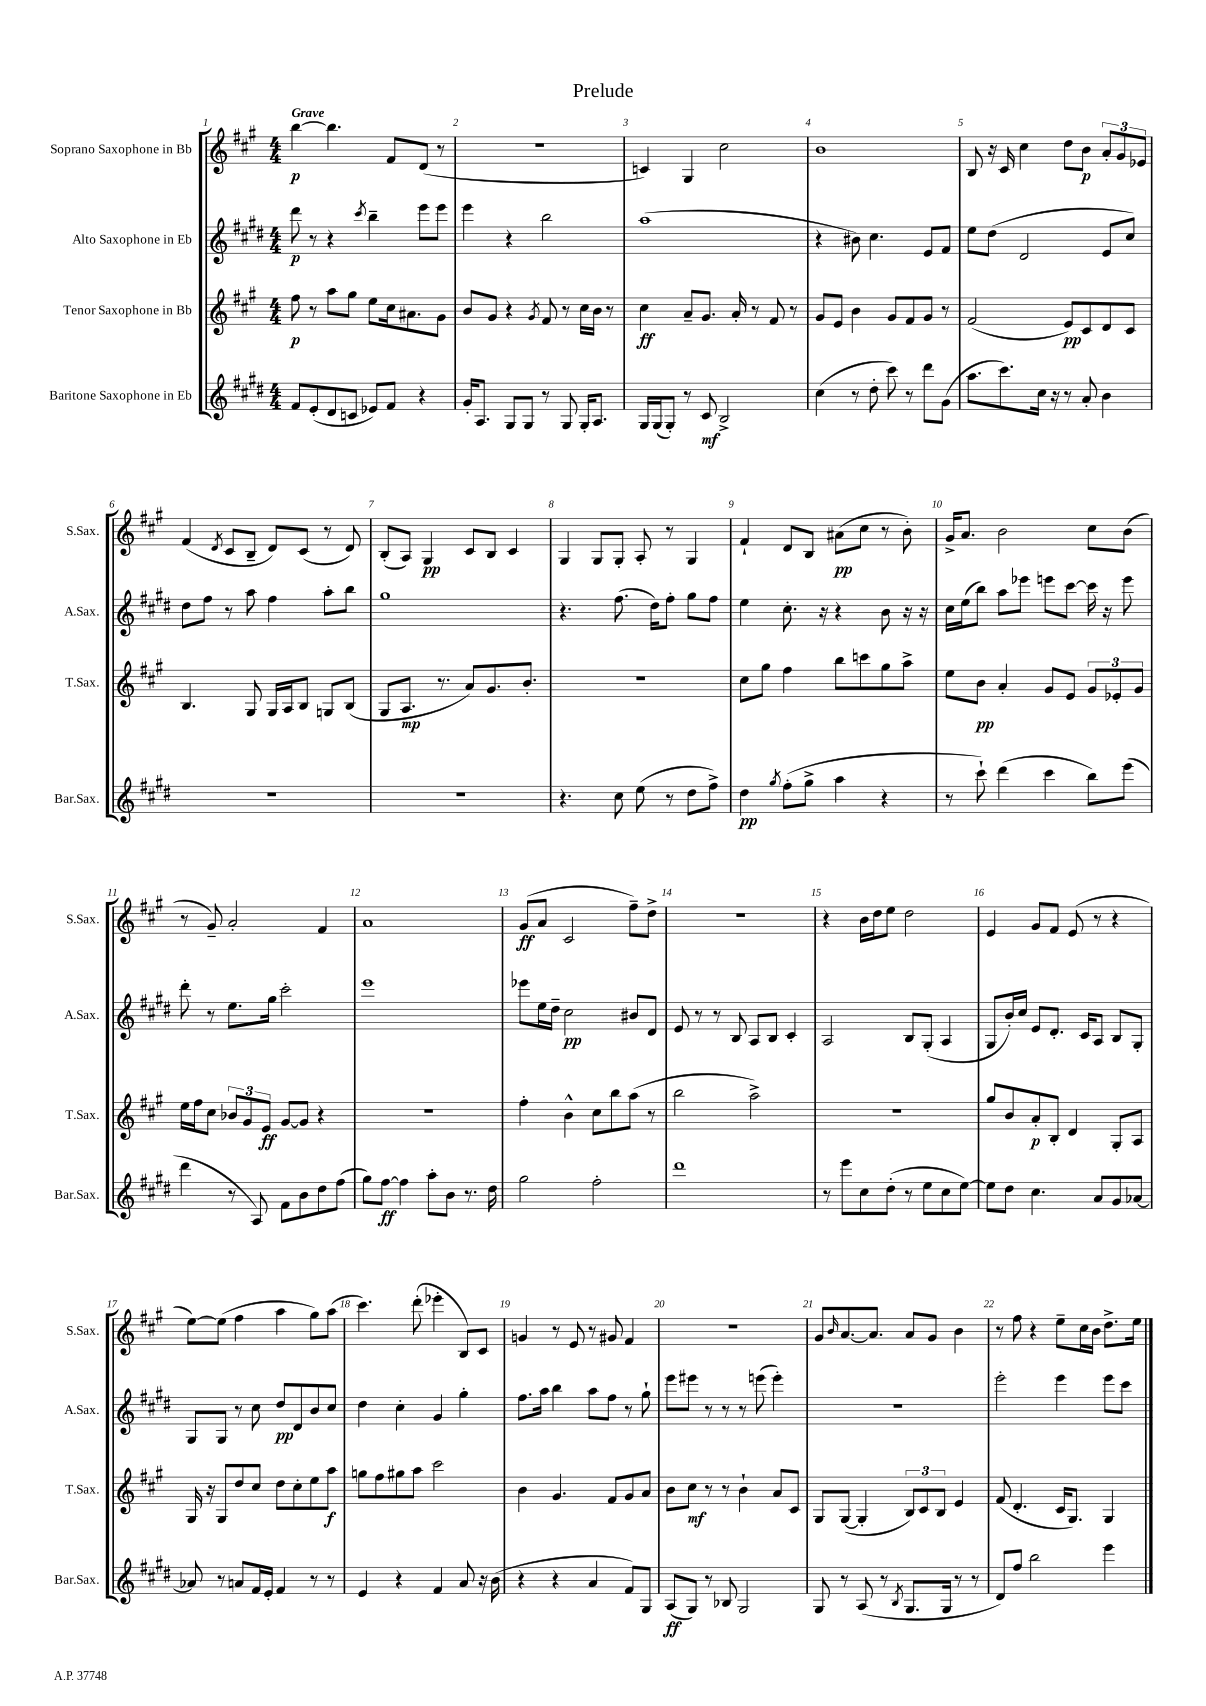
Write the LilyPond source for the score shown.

\header { title = "Prelude" }
<<
\new StaffGroup <<
\new Staff = "s0" \with { instrumentName = "Soprano Saxophone in Bb" shortInstrumentName = "S.Sax." } {
    \clef treble \key a \major \numericTimeSignature \time 4/4 \tempo "Grave"
    b''4~\p b''4. fis'8 d'8( r8 |
    r1 |
    c'4) gis4 cis''2 |
    b'1 |
    b8 r16 cis'16 cis''4 d''8 b'8\p \tuplet 3/2 { a'8-. gis'8 ees'8 } |
    fis'4( \acciaccatura { d'8 } cis'8 b8-- d'8) cis'8( r8 d'8) |
    b8-.( a8) gis4\pp cis'8 b8 cis'4 |
    gis4 gis8 gis8-. a8-. r8 gis4 |
    fis'4-! d'8 b8 ais'8\pp( cis''8 r8 b'8-.) |
    gis'16-> a'8. b'2 cis''8 b'8( |
    r8 gis'8--) a'2-. fis'4 |
    a'1 |
    gis'8\ff( a'8 cis'2 fis''8--) d''8-> |
    R1 |
    r4 b'16 d''16 e''8 d''2 |
    e'4 gis'8 fis'8 e'8( r8 r4 |
    e''8~) e''8( fis''4 a''4 gis''8) a''8( |
    cis'''4.) d'''8-.( ees'''4-. b8) cis'8 |
    g'4 r8 e'8 r8 gis'8 fis'4 |
    R1 |
    gis'8 \grace { b'16 } a'8.~ a'8. a'8 gis'8 b'4 |
    r8 fis''8 r4 e''8-- cis''16 b'16 d''8.-> e''16 \bar "|." |
}
\new Staff = "s1" \with { instrumentName = "Alto Saxophone in Eb" shortInstrumentName = "A.Sax." } {
    \clef treble \key e \major \numericTimeSignature \time 4/4
    dis'''8\p r8 r4 \acciaccatura { cis'''8 } b''4-- e'''8 e'''8 |
    e'''4 r4 b''2 |
    a''1( |
    r4 bis'8) cis''4. e'8 fis'8 |
    e''8 dis''8( dis'2 e'8 cis''8) |
    dis''8 fis''8 r8 a''8 fis''4 a''8-. b''8 |
    gis''1 |
    r4. fis''8.( dis''16) fis''8-. gis''8 fis''8 |
    e''4 cis''8.-. r16 r4 b'8 r16 r16 |
    cis''16 e''16( b''8) a''8 ees'''8 e'''8 cis'''8~ cis'''16 r16 e'''8 |
    dis'''8-. r8 e''8. gis''16 cis'''2-. |
    e'''1 |
    ees'''8 e''16 dis''16-- cis''2\pp bis'8 dis'8 |
    e'8 r8 r8 b8 a8 b8 cis'4-. |
    a2 b8 gis8-.( a4 |
    gis8 b'16-.) cis''16 e'8 dis'8.-. cis'16 a8 b8 gis8-. |
    gis8 gis8 r8 cis''8 dis''8\pp dis'8 b'8 cis''8 |
    dis''4 cis''4-. gis'4 gis''4-. |
    fis''8. a''16 b''4 a''8 fis''8 r8 gis''8-! |
    e'''8 eis'''8 r8 r8 r8 e'''8( e'''4-.) |
    R1 |
    e'''2-. e'''4 e'''8 cis'''8 \bar "|." |
}
\new Staff = "s2" \with { instrumentName = "Tenor Saxophone in Bb" shortInstrumentName = "T.Sax." } {
    \clef treble \key a \major \numericTimeSignature \time 4/4
    fis''8\p r8 a''8 gis''8 e''8 cis''16 ais'8. gis'8 |
    b'8 gis'8 r4 \acciaccatura { gis'8 } fis'8 r8 cis''16 b'16 r8 |
    cis''4\ff a'8-- gis'8. a'16-. r8 fis'8 r8 |
    gis'8 e'8 b'4 gis'8 fis'8 gis'8 r8 |
    fis'2( e'8\pp) cis'8 d'8 cis'8 |
    b4. gis8 gis16 a16 b8 g8 b8( |
    gis8 a8.\mp r8. a'8) gis'8. b'8.-. |
    R1 |
    cis''8 gis''8 fis''4 b''8 c'''8 gis''8 a''8-> |
    e''8 b'8\pp a'4-. gis'8 e'8 \tuplet 3/2 { gis'8 ees'8-. gis'8 } |
    e''16 fis''16 cis''8 \tuplet 3/2 { bes'8 gis'8 e'8\ff } gis'8~ gis'8 r4 |
    R1 |
    fis''4-. b'4-^ cis''8 b''8 a''8( r8 |
    b''2 a''2->) |
    R1 |
    gis''8 b'8 a'8-.\p b8-. d'4 gis8-. a8 |
    gis16 r16 gis8 d''8 cis''8 d''8 cis''8-. e''8 a''8\f |
    g''8 fis''8 gis''8 a''8 cis'''2 |
    b'4 gis'4. fis'8 gis'8 a'8 |
    b'8 cis''8\mf r8 r8 b'4-! a'8 cis'8 |
    gis8 gis8~( gis4-. \tuplet 3/2 { b8) cis'8 b8 } e'4 |
    fis'8( d'4.-. cis'16 gis8.) gis4 \bar "|." |
}
\new Staff = "s3" \with { instrumentName = "Baritone Saxophone in Eb" shortInstrumentName = "Bar.Sax." } {
    \clef treble \key e \major \numericTimeSignature \time 4/4
    fis'8 e'8-.( dis'8 c'8 ees'8) fis'8 r4 |
    gis'16-. a8. gis8 gis8 r8 gis8 gis16-. a8. |
    gis16 gis16( gis8-.) r8 cis'8\mf b2-> |
    cis''4( r8 dis''8-. cis'''8) r8 dis'''8 gis'8( |
    a''8. cis'''8.) cis''16 r16 r8 a'8-. b'4 |
    R1 |
    R1 |
    r4. cis''8 e''8( r8 dis''8 fis''8->) |
    dis''4\pp \acciaccatura { gis''8 } fis''8-.( gis''8-> a''4 r4 |
    r8 cis'''8-!) dis'''4( cis'''4 b''8) e'''8( |
    dis'''4 r8 a8) fis'8 b'8 dis''8 fis''8( |
    gis''8) fis''8~\ff fis''4 a''8-. b'8 r8. dis''16 |
    gis''2 fis''2-. |
    dis'''1 |
    r8 e'''8 cis''8 dis''8-.( r8 e''8 cis''8 e''8~) |
    e''8 dis''8 cis''4. a'8 gis'8 aes'8~ |
    aes'8 r8 a'8 fis'16 e'16-. fis'4 r8 r8 |
    e'4 r4 fis'4 a'8 r16 b'16( |
    r4 r4 a'4 fis'8) gis8 |
    a8\ff( gis8) r8 bes8 gis2 |
    gis8 r8 a8( r8 \acciaccatura { b8 } gis8. gis16 r8 r8 |
    dis'8) fis''8 b''2 e'''4 \bar "|." |
}
>>
>>
\layout { \context { \Score \override BarNumber.break-visibility = ##(#f #t #t) barNumberVisibility = #all-bar-numbers-visible } }
